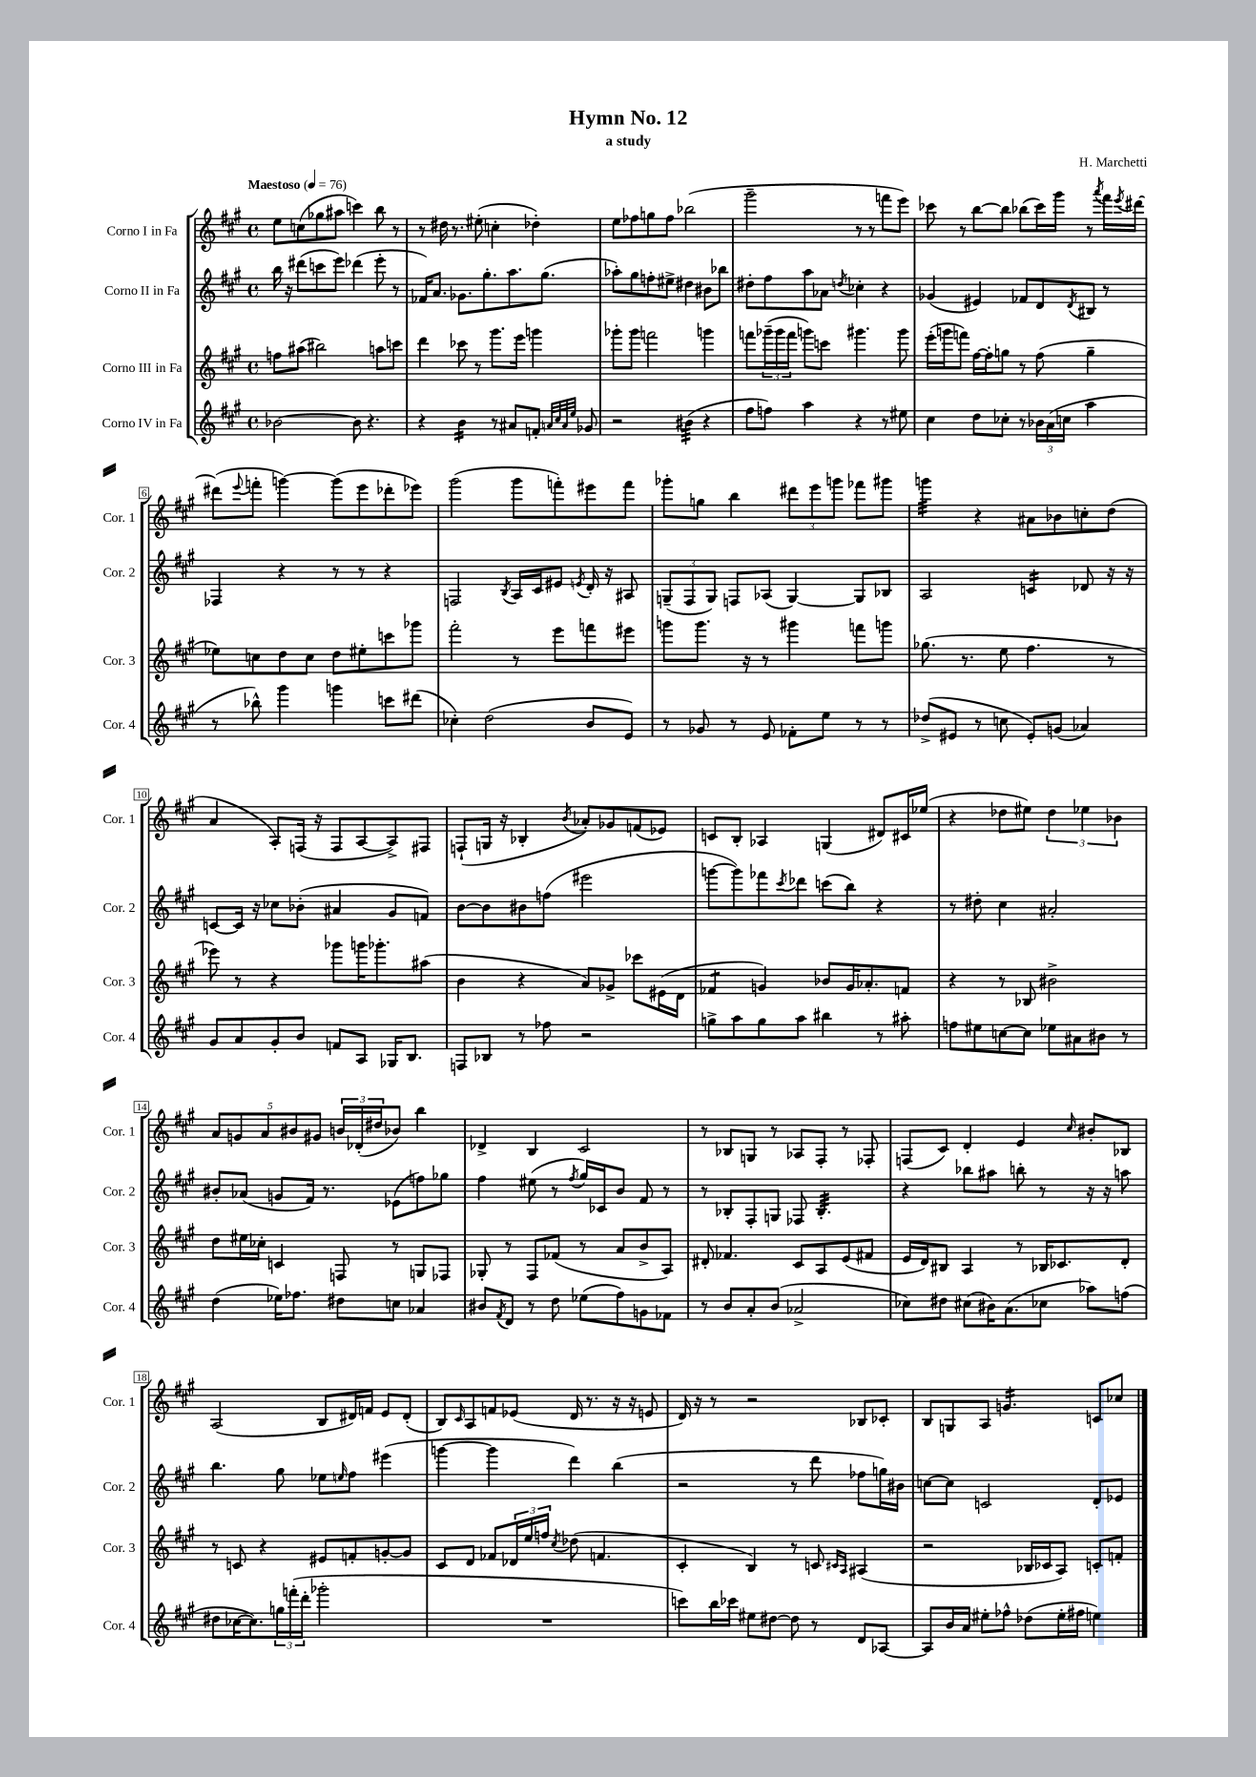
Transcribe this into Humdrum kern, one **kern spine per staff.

**kern	**kern	**kern	**kern
*staff4	*staff3	*staff2	*staff1
*clefG2	*clefG2	*clefG2	*clefG2
*k[f#c#g#]	*k[f#c#g#]	*k[f#c#g#]	*k[f#c#g#]
*M4/4	*M4/4	*M4/4	*M4/4
*met(c)	*met(c)	*met(c)	*met(c)
*MM76	*MM76	*MM76	*MM76
[2b-	8ff	16bb	8ee
.	.	16r	.
.	(8aa#	(8ddd#	(8cc
.	2bb#)	8ccc	8gg-
.	.	8eee)	8aa#
8b-]	.	(4ddd-	4ccc)
4.r	.	.	.
.	8aa	8eee'	8bb
.	8ccc	8r	8r
=	=	=	=
4r	4ddd	16f-)	8r
.	.	8.a	.
.	.	.	16dd#
.	.	.	8.r
4b	8ccc-	8.g-	.
.	8r	.	(8ee#'
.	.	8.gg#'	.
8r	8.ggg#	.	4cc'
8a#	.	8.aa	.
.	16eee	.	.
8f'	4ggg	.	4dd-')
.	.	(8.gg#	.
32qqa	.	.	.
32qqcc#	.	.	.
32qqa	.	.	.
32qqee	.	.	.
8g-	.	.	.
=	=	=	=
2r	8ggg-'	8aa-')	8ee
.	8ggg-	8gg#	8ff-
.	2fff	8ff'	8gg
.	.	8ee#^	8ff-
(4b#	.	4dd#	(2bb-
4r	4ggg	8b#	.
.	.	8bb-	.
=	=	=	=
8ff#	8fff	8dd#'	2ggg#~
8ff)	(24ggg-~	8ff#	.
.	24ggg-	.	.
.	24fff	.	.
4aa	8ggg)	8aa	.
.	8ccc	8a-	.
.	.	8qdd	.
4r	4.ggg#	4cc-'	8r
.	.	.	8r
8r	.	4r	8fff
8ee#	8ggg#	.	8eee)
=	=	=	=
4cc#	(16eee'	(4g-	8ccc-
.	16ggg	.	.
.	8fff)	.	8r
8dd	[16ff#	4e#)	[8bb
.	16ff#']	.	.
8cc-'	8gg	.	8bb]
8r	8r	8f-	(8bb-
24b-	(8ff#	8d	16ccc-)
(24a	.	.	.
.	.	.	16ggg#
24cc	.	.	.
.	.	8qd	.
4aa	4gg~	8B#	8r
.	.	.	8qaaa
.	.	8r	16fff#
.	.	.	8qeee
.	.	.	[16ddd#
=	=	=	=
8r	8ee-)	4F-	(8ddd#]
.	.	.	8qqeee
8bb-^^)	8cc	.	8fff'
4ggg#	8dd	4r	[4ggg)
.	8cc	.	.
4ggg	8dd	8r	(8ggg]
.	8ee#'	8r	8eee
8ccc	8ccc	4r	8ddd-'
(8ddd#	8ggg-	.	8eee-)
=	=	=	=
4cc-')	2fff#'	2F	(2ggg#
(2dd	.	.	.
.	.	8qB	.
.	8r	16A	8ggg#
.	.	16c#	.
.	8eee	8e#	8fff')
.	.	8qe	.
8b	8fff	16d'	8eee#
.	.	16r	.
8e)	8eee#	8A#	8fff
=	=	=	=
8r	8ggg	(12G~	8ggg-'
.	.	12F#	.
8g-	8.ggg	.	8gg
.	.	12G)	.
8r	.	8F	4bb
.	16r	.	.
8e	8r	(8A-	.
8f-'	4ggg#	[4G)	12ddd#
.	.	.	12eee
8ee	.	.	.
.	.	.	12ggg
8r	8fff	8G]	8fff-
8r	8ggg	8B-	8ggg#
=	=	=	=
(8dd-^	(8.gg-	2A	4ggg
8e#	.	.	.
.	8.r	.	.
8r	.	.	4r
8cc	8ee	.	.
8e#')	4.ff#	4c	8a#
(8g	.	.	8b-
4a-)	.	8d-	8cc'
.	8r	16r	(8dd
.	.	16r	.
=	=	=	=
8g#	8eee-)	[8c	4a
8a	8r	16c]	.
.	.	16r	.
8g#'	4r	8cc-	8A')
8b	.	(8b-'	(16F
.	.	.	16r
8f	8ggg-	4a#	8F
8A	16ggg	.	[8A
.	8.ggg-'	.	.
16G-	.	8g#	8A^])
8.B	.	.	.
.	(8aa#	8f)	8F#
=	=	=	=
8F	4b	[8b	(8F`
8B-	.	8b]	16G
.	.	.	16r
8r	4r	8b#	4B-'
8ff-	.	(8ff	.
.	.	.	8qb
2r	8a)	2eee#	8a-')
.	8g-^	.	8g-
.	8ccc-	.	(8f
.	(16e#	.	8e-)
.	16d	.	.
=	=	=	=
8gg^	4f-	[8ggg	8c
8aa	.	8ggg])	8B'
8gg	4g)	8fff-	4A-
.	.	8qccc#	.
8aa	.	8ddd-	.
4bb#	8b-	(8ccc	(4G
.	16g	8bb)	.
.	8.a-'	.	.
8r	.	4r	8d#)
8aa#'	8f	.	16c#
.	.	.	(16ee-
=	=	=	=
8ff	4r	8r	4r
8ee#	.	8dd#'	.
[8cc	8r	4cc#	8dd-
8cc]	8B-	.	8ee#)
8ee-	2b#^	2a#'	6dd-
8a#	.	.	.
.	.	.	6ee-
8b#	.	.	.
.	.	.	6b-
8r	.	.	.
=	=	=	=
(4dd	8dd	8b#'	10a
.	.	.	10g
.	16ee#	(8a-	.
.	16cc-'	.	.
.	.	.	10a
16ee-)	4c	8g	.
.	.	.	10b#
8.ff-	.	.	.
.	.	16f#)	.
.	.	.	10g#
.	.	8.r	.
8dd#	8F	.	24b
.	.	.	(24d-'
.	.	.	24dd#
8cc	8r	(8e-	8b-)
4a-	8G	8ff)	4bb
.	8F-	8gg-	.
=	=	=	=
8b#	8G-'	4ff#	4d-^
8qf#	.	.	.
8d	8r	.	.
8r	8F#	(8ee#	4B
8dd	(8f-	8r	.
.	.	8qff#	.
(8ee-	8r	16gg#)	2c#
.	.	16c-	.
8ff#)	8a	8b	.
8g	8b^	8f#	.
8f-	8A)	8r	.
=	=	=	=
8r	8d#'	8r	8r
8b	4.f-	8B-'	8B-
8a'	.	8F#'	8G
(8b	.	8G	8r
2a-^	8c#	8F-	8A-
.	8A	4.B-'	8F#'
.	(8e	.	8r
.	8f#	.	8F-'
=	=	=	=
8cc-)	16e	4r	(8F
.	16d)	.	.
8dd#	8B#	.	8c#)
(8cc#	4A	8bb-	4d'
16b#)	.	8aa#	.
(8.a	.	.	.
.	8r	8bb'	4e
8cc-	16B-	8r	.
.	8.c-	.	.
.	.	.	16qqcc#
8aa-)	.	16r	8b#'
.	.	16r	.
(8ff	8d'	8aa	8B-
=	=	=	=
8dd#	8r	4.bb	(2A
[16cc-	8c	.	.
8.cc-])	.	.	.
.	4r	.	.
24gg	.	8gg#	.
(24fff'	.	.	.
24ddd'	.	.	.
2ggg-'	8e#	8ee-	8B
.	.	16qqee	.
.	8f'	8ff#	16d#)
.	.	.	16f
.	[8g'	(4eee#	8e
.	8g]	.	(8d#'
=	=	=	=
1r	8c#	[4ggg	8B)
.	.	.	16qqc#
.	8d	.	8A
.	8f-	4ggg]	8f
.	24d-	.	(8e-
.	24ee	.	.
.	24ff	.	.
.	8qcc#	.	.
.	(8dd-	4ddd)	16d
.	.	.	8.r
.	4.f	.	.
.	.	(4bb	16r
.	.	.	16r
.	.	.	8e
=	=	=	=
8ccc)	4c#'	2r	16d)
.	.	.	16r
16bb	.	.	8r
16ccc-	.	.	.
8ee#	4B)	.	2r
[8dd#	.	.	.
8dd#]	8r	8r	.
8r	8c	8ddd	.
.	16qqc#	.	.
.	16qqA	.	.
8d	(4A#	8ff-	8B-
[8A-	.	16gg)	8c-'
.	.	16b#	.
=	=	=	=
8A-]	2r	[8cc	8B
16b	.	8cc]	8G
16a	.	.	.
8ee#'	.	2c	8A
8ff-^^	.	.	4.g
(8dd-	16B-	.	.
.	16c-	.	.
16ee#'	8A)	.	.
16ff#	.	.	.
4ee)	8c'	8d'	8c
.	8f'	8e-	8cc-
==	==	==	==
*-	*-	*-	*-
